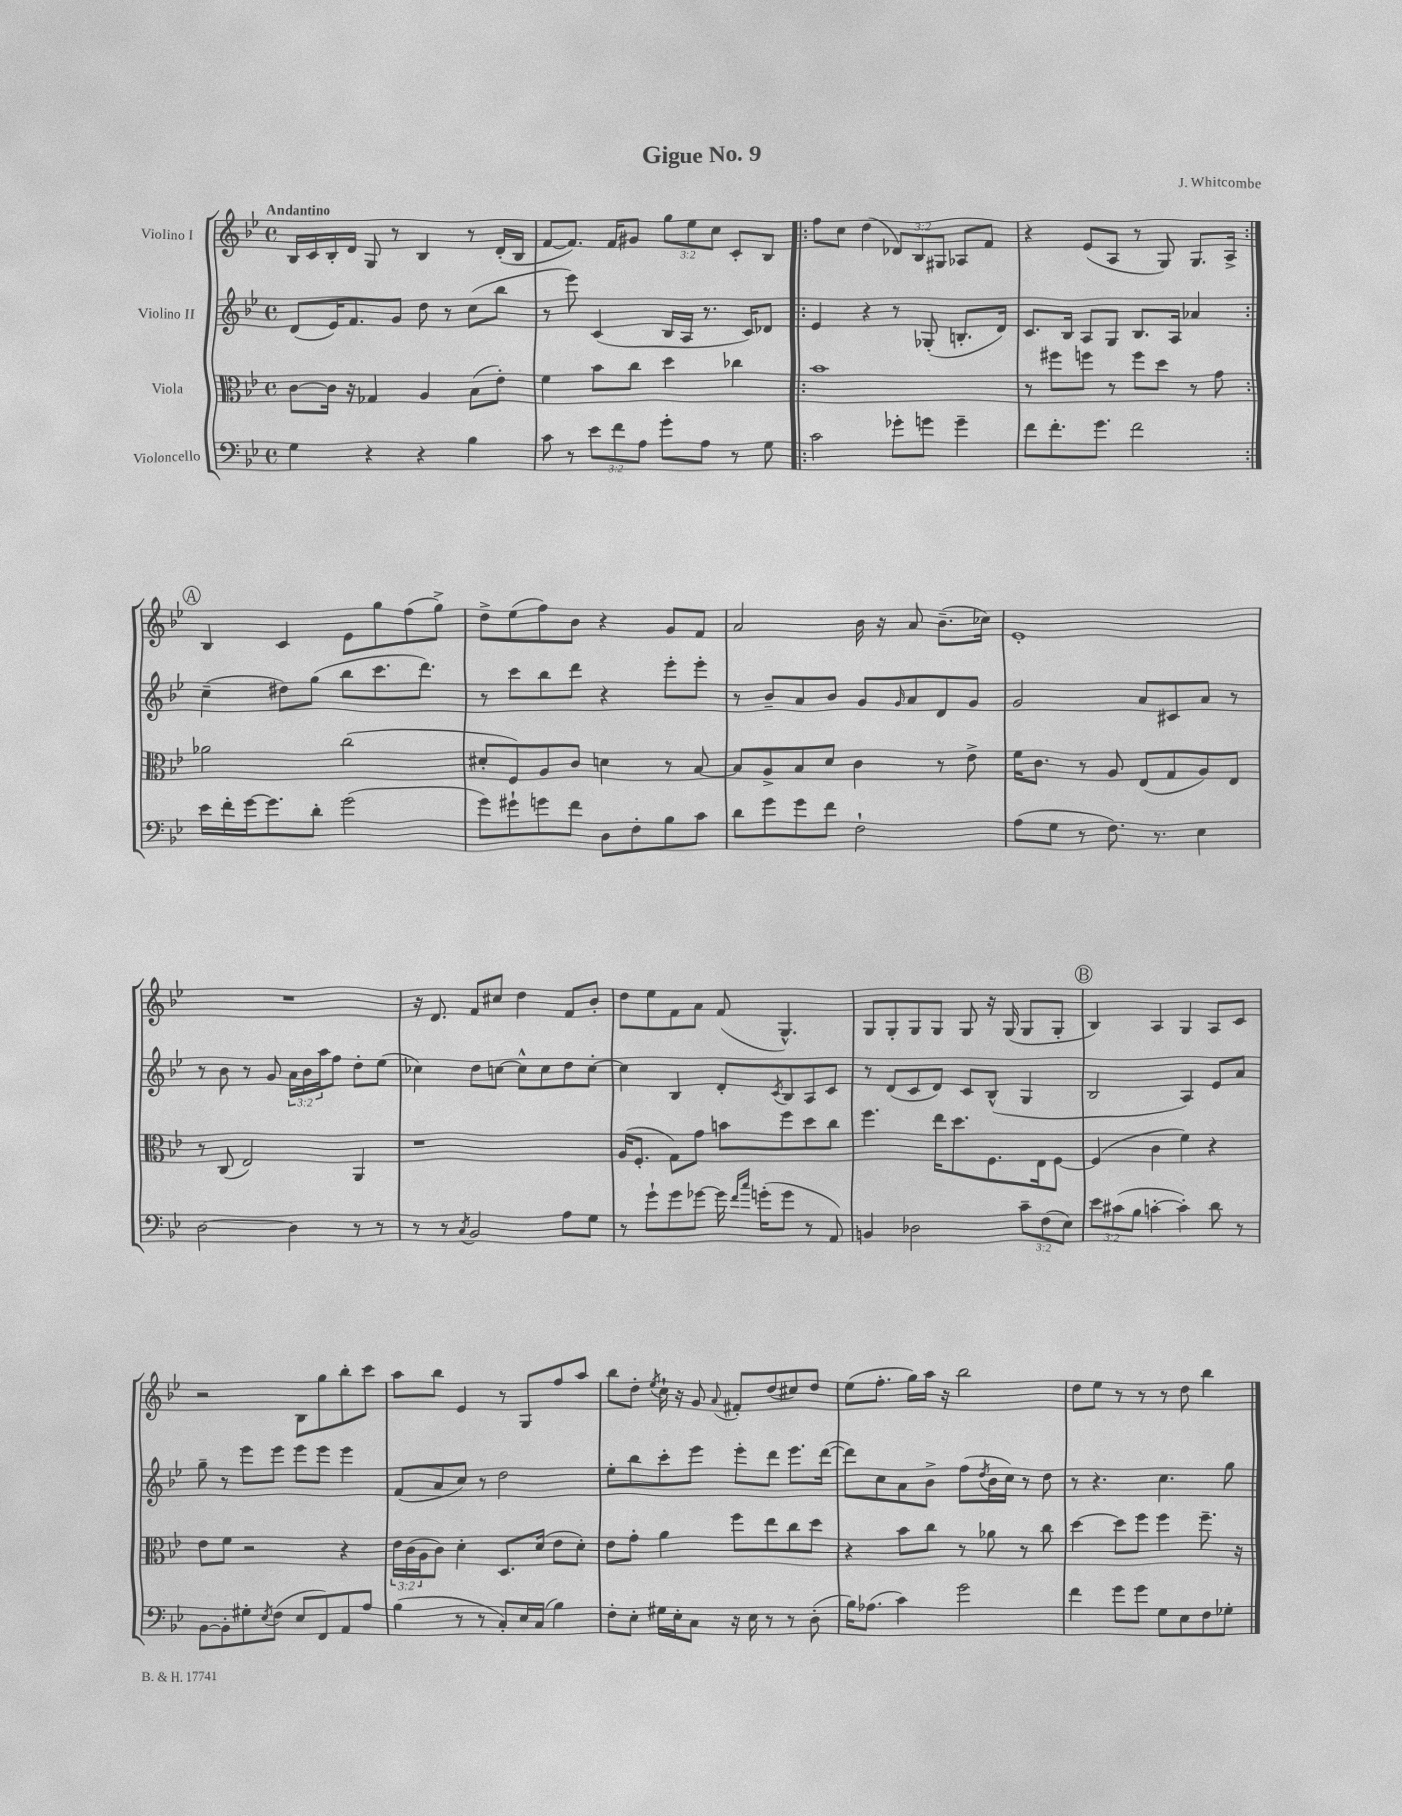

**kern	**kern	**kern	**kern
*part4	*part3	*part2	*part1
*staff4	*staff3	*staff2	*staff1
*I"Violoncello	*I"Viola	*I"Violino II	*I"Violino I
*clefF4	*clefC3	*clefG2	*clefG2
*k[b-e-]	*k[b-e-]	*k[b-e-]	*k[b-e-]
*M4/4	*M4/4	*M4/4	*M4/4
*met(c)	*met(c)	*met(c)	*met(c)
=1	=1	=1	=1
!	!	!	!LO:TX:a:B:t=Andantino
4G\	[8c\L	(8d/L	16B-/LL
.	.	.	16c/
.	16c\Jk]	16e-/K)	16B-'/
.	16r	8.f/	16d/JJ
4r	4G-X/	.	8G/
.	.	8g/J	8r
4r	4A/	8dd\	4B-/
.	.	8r	.
4B-\	(8B-\L	(8cc\L	8r
.	8e-'\J)	8bb-\J	(16d'/LL
.	.	.	16B-/JJ
=2	=2	=2	=2
8c\	4f\	8r	[8f/L
8r	.	8eee-\)	8.f/J])
12e-\L	8b-\L	(4c/	.
.	.	.	16f/KL
12f\	.	.	.
.	8cc\J	.	8g#X/J
12A\J	.	.	.
8g'\L	4dd\	16B-/LL	12gg\L
.	.	16A/JJ	.
.	.	.	12ee-\
8A\J	.	8.r	.
.	.	.	12cc\J
8r	4cc-X\	.	8c'/L
.	.	16c/KL)	.
8G\	.	8d-X/J	8B-/J
=3!|:	=3!|:	=3!|:	=3!|:
2c\	1b-	4e-/	8ff\L
.	.	.	8cc\J
.	.	4r	(4dd\
8g-X'\L	.	8r	12d-X/L)
.	.	.	12B-/
8gn\J	.	(8G-X'/	.
.	.	.	12G#X/J
4g~\	.	8.Bn'/L	8A-X/L
.	.	.	8f/J
.	.	16d/Jk)	.
=4	=4	=4	=4
8f\L	8r	8.c/L	4r
8.f'\	8ff#X\L	.	.
.	.	16B-/Jk	.
.	8ffn\J	8A/L	(8e-/L
8.g\J	.	.	.
.	8r	8G/J	8A/J
2f\	8ff\L	8.B-/L	8r
.	8dd\J	.	8G/)
.	.	16A/Jk	.
.	8r	4a-X/	8.G/L
.	8g\	.	.
.	.	.	16A^/Jk
!!LO:LB:g=z
!!LO:REH:place=s1:t=A
=5:|!	=5:|!	=5:|!	=5:|!
16e-\LL	2a-X\	(4cc~\	4B-/
16f'\	.	.	.
[16g\J	.	.	.
8.g\]	.	.	.
.	.	8dd#X\L)	4c/
8d'\J	.	(8gg\J	.
(2g\	(2cc\	8bb-\L	8e-\L
.	.	8.ccc\	8gg\
.	.	.	(8ff\
.	.	8.ddd\J)	.
.	.	.	8gg^\J)
=6	=6	=6	=6
8g\L)	8d#X'/L	8r	8dd^\L
8g#X`\	8F/)	8ccc\L	(8ee-\
8gn\	8A/	8bb-\	8ff\)
8f\J	8c/J	8ddd\J	8b-\J
8D\L	4dn\	4r	4r
8F'\	.	.	.
8B-\	8r	8eee-'\L	8g/L
8c\J	[8B-/	8eee-'\J	8f/J
=7	=7	=7	=7
8d\L	8B-/L]	8r	2a/
8g\	8A^/	8b-~/L	.
8g\	8B-/	8a/	.
8f\J	8d/J	8b-/J	.
2F`\	4c\	8g/L	16b-\
.	.	.	16r
.	.	16qqg/	.
.	.	8a/	8a/
.	8r	8d/	(8.b-~\L
.	8e-^\	8g/J	.
.	.	.	16cc-X\Jk)
=8	=8	=8	=8
(8A\L	16f\KL	2g/	1e-'
.	8.c\J	.	.
8G\J	.	.	.
8r	8r	.	.
8.F\)	8A/	.	.
.	(8E-/L	8a/L	.
8.r	.	.	.
.	8G/	8c#X/	.
4E-\	8A/)	8a/J	.
.	8E-/J	8r	.
!!LO:LB:g=z
=9	=9	=9	=9
[2D\	8r	8r	1r
.	(8C/	8b-\	.
.	2E-/)	8r	.
.	.	8g/	.
4D\]	.	24a\LL	.
.	.	24b-\	.
.	.	24aa\J	.
.	.	8ff\J	.
8r	4AA/	8dd'\L	.
8r	.	(8ee-\J	.
=10	=10	=10	=10
8r	1r	4cc-X\)	16r
.	.	.	8.d/
8r	.	.	.
8qC/	.	.	.
2BB-/	.	8dd\L	8f/L
.	.	[8ccn\J	8cc#X/J
.	.	8cc^^\L]	4dd\
.	.	8cc\	.
8A\L	.	8dd\	8f/L
8G\J	.	[8cc'\J	8b-'/J
=11	=11	=11	=11
8r	(16A/KL	4cc\]	8dd\L
.	8.F'/J	.	.
8g`\L	.	.	8ee-\
8g\	8G\L)	4B-/	8f\
[8g-X\J	8g\J	.	8a\J
16g-\]	8bn\L	8d'/L	(8f/
16qqf/LL	.	.	.
16qqcc/JJ	.	.	.
(16gn'\KL	.	.	.
.	.	8qc/	.
8g\J	8ff\	8B-/	4.G^^/)
8r	8dd\	8A/	.
8AA/)	8cc\J	8c/J	.
=12	=12	=12	=12
4BBn/	4.ff\	8r	8G/L
.	.	(8d/L	8G'/
2D-X\	.	8c/	8G/
.	16ee-\KL	8d/J)	8G/J
.	8.dd\	.	.
.	.	8c/L	8G/
.	8.F\	(8B-^^/J	16r
.	.	.	(16G/
12c~\L	.	4G/	8G/L
.	16E-\k	.	.
(12F\	.	.	.
.	[8F\J	.	8G'/J
12E-\J)	.	.	.
!!LO:REH:place=s1:t=B
=13	=13	=13	=13
12e-\L	(4F/]	2B-/	4B-/)
(12c#X\	.	.	.
12B-\J	.	.	.
[4cn'\	4c\	.	4A/
4c'\])	4f\)	4A/)	4G/
8d\	4r	8e-/L	8A/L
8r	.	8a/J	8c/J
!!LO:LB:g=z
=14	=14	=14	=14
[8BB-\L	8e-\L	8gg~\	2r
8BB-'\]	8f\J	8r	.
8G#X'\	2r	8eee-\L	.
8qE-/	.	.	.
(8F\J	.	8eee-\J	.
8E-/L	.	8eee-\L	8B-\L
8FF/)	.	8eee-\J	8gg\
8AA/	4r	4eee-\	8bb-'\
8A/J	.	.	8ccc\J
=15	=15	=15	=15
(4B-\	24e-\LL	(8f/L	8aa\L
.	(24c\	.	.
.	24A\J	.	.
.	8c\J)	8a/	8bb-\J
8r	4d'\	8cc/J)	4e-/
8r	.	8r	.
8C'/L)	8.D/L	2dd\	8r
16E-/L	.	.	8G/L
(16C/JJ	(16d/Jk	.	.
4B-\)	8e-\L	.	8ff/
.	8d'\J)	.	8aa/J
=16	=16	=16	=16
8F'\L	8e-\L	8ee-'\L	8bb-\L
8E-'\J	8g'\J	8bb-\	8dd'\J
.	.	.	8qee-/
16G#X\LL	4a\	8ccc'\	16cc`\
16E-'\J	.	.	16r
8C\J	.	8eee-\J	8g/
.	.	.	8qqa/
16r	8ff\L	8eee-'\L	8f#X'/L
16E-\	.	.	.
8r	8ee-\	8ddd\J	(8dd/
8r	8cc\	8.eee-\L	8cc#X/)
(8D'\	8dd\J	.	8dd/J
.	.	([16ddd\Jk	.
=17	=17	=17	=17
16B-\KL)	4r	8ddd\L])	(8ee-\L
(8.A-X\J	.	.	.
.	.	8cc\	8.ff'\J
4c\)	8b-\L	8a\	.
.	.	.	16gg\LL)
.	8cc\J	8b-^\J	16aa\JJ
.	.	.	16r
2g\	8r	(8ff\L	2bb-\
.	.	8qdd/	.
.	8a-X\	16b-\L	.
.	.	16cc\JJ)	.
.	8r	8r	.
.	8cc\	8dd\	.
=18	=18	=18	=18
4f\	[4dd\	8r	8dd\L
.	.	4.r	8ee-\J
8g\L	8dd\L]	.	8r
8g\J	8ff\J	.	8r
8G\L	4ff\	4.cc\	8r
8E-\	.	.	8dd\
8F\	8.ff~\	.	4bb-\
8G-X'\J	.	8gg\	.
.	16r	.	.
==	==	==	==
*-	*-	*-	*-
